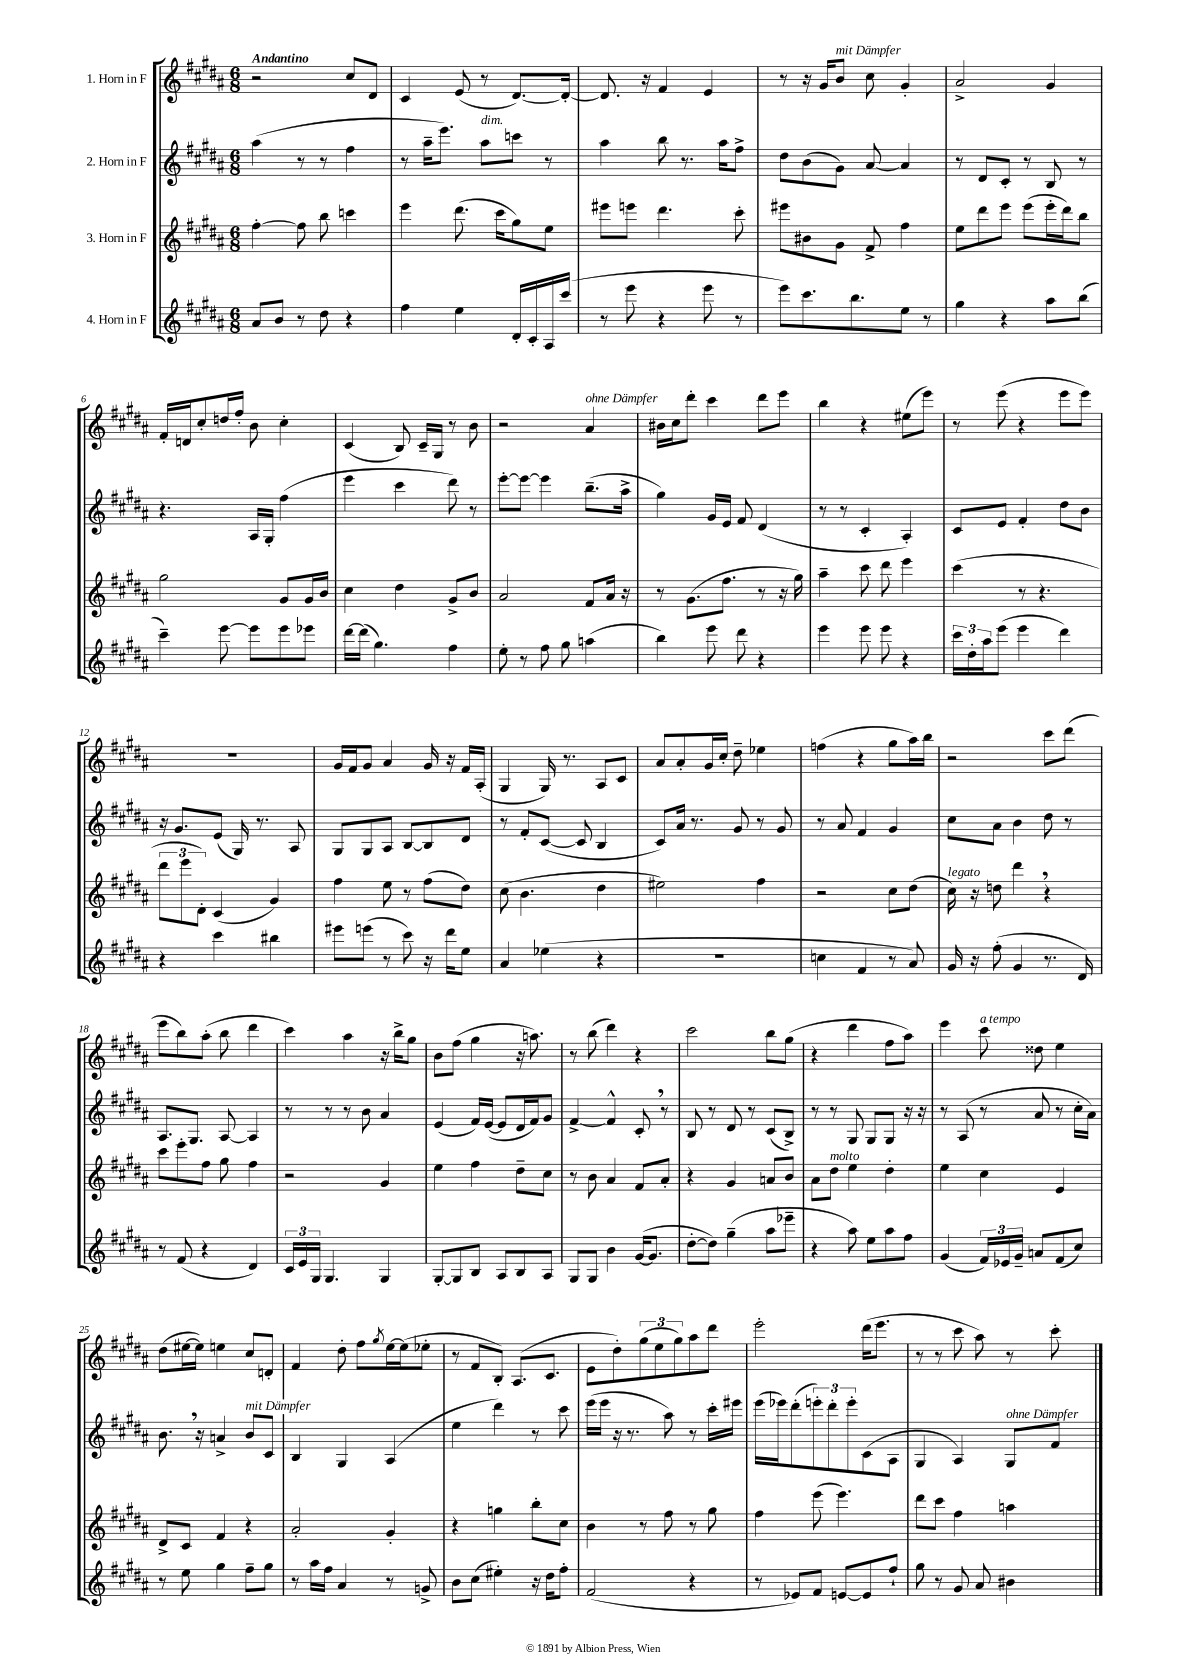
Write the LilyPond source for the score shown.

<<
\new StaffGroup <<
\new Staff = "s0" \with { instrumentName = "1. Horn in F" } {
    \clef treble \key b \major \numericTimeSignature \time 6/8 \tempo "Andantino"
    r2 cis''8 dis'8 |
    cis'4 e'8( r8 dis'8.~) dis'16~-. |
    dis'8. r16 fis'4 e'4 |
    r8 r16 gis'16 b'8^\markup { \italic "mit Dämpfer" } cis''8 gis'4-. |
    ais'2-> gis'4 |
    fis'16-. d'16 cis''8-. d''16 fis''16-. b'8 cis''4-. |
    cis'4( b8) cis'16-- gis16 r8 b'8 |
    r2 ais'4^\markup { \italic "ohne Dämpfer" } |
    bis'16 cis''16 dis'''8-. cis'''4 dis'''8 e'''8 |
    b''4 r4 eis''8( e'''8) |
    r8 e'''8( r4 e'''8 e'''8) |
    R2. |
    gis'16 fis'16 gis'8 ais'4 gis'16 r16 fis'16 ais16-.( |
    gis4 gis16) r8. ais8 cis'8 |
    ais'8 ais'8-. gis'16 cis''16-. dis''8-- ees''4 |
    f''4( r4 gis''8 ais''16) b''16 |
    r2 cis'''8 dis'''8( |
    e'''8 b''8) ais''8-.( b''8 dis'''4 |
    cis'''4) ais''4 r16 b''16-> gis''8 |
    b'8 fis''8( gis''4 r16 a''8.) |
    r8 b''8( dis'''4) r4 |
    cis'''2 b''8 gis''8( |
    r4 dis'''4 fis''8 ais''8) |
    e'''4 cis'''8^\markup { \italic "a tempo" } disis''8 e''4 |
    dis''8( eis''16~ eis''16) e''4 cis''8 d'8-. |
    fis'4 dis''8-. fis''8 \acciaccatura { gis''8 } e''16~ e''16( ees''8-. |
    r8 fis'8 b8-.) ais8.( cis'8. |
    e'8 dis''8-.) \tuplet 3/2 { gis''8( e''8 gis''8) } ais''8 dis'''8 |
    e'''2-. dis'''16( e'''8. |
    r8 r8 cis'''8 ais''8) r8 cis'''8-. \bar "|." |
}
\new Staff = "s1" \with { instrumentName = "2. Horn in F" } {
    \clef treble \key b \major \numericTimeSignature \time 6/8
    ais''4( r8 r8 fis''4 |
    r8 ais''16-- e'''8.) ais''8^\markup { \italic "dim." } c'''8 r8 |
    ais''4 b''8 r8. ais''16 fis''8-> |
    dis''8 b'8( gis'8) ais'8~ ais'4 |
    r8 dis'8 cis'8-. r8 b8 r8 |
    r4. ais16 gis16-. fis''4( |
    e'''4 cis'''4 dis'''8) r8 |
    e'''8~-. e'''8~ e'''4 b''8.--( ais''16-> |
    gis''4) gis'16 e'16 fis'8 dis'4( |
    r8 r8 cis'4-. ais4-.) |
    cis'8 e'8 fis'4-. dis''8 b'8 |
    r16 gis'8. e'8( gis16) r8. ais8 |
    gis8 gis8 ais8 b8~ b8 dis'8 |
    r8 fis'8-. cis'8~( cis'8 b4 |
    cis'8) ais'16 r8. gis'8 r8 gis'8 |
    r8 ais'8 fis'4 gis'4 |
    cis''8 ais'8 b'4 dis''8 r8 |
    ais8. gis8. ais8~ ais4 |
    r8 r8 r8 b'8 ais'4 |
    e'4( fis'16) e'16~( e'8 dis'16 fis'16) gis'8 |
    fis'4~-> fis'4-^ cis'8-. \breathe r8 |
    b8 r8 dis'8 r8 cis'8( b8->) |
    r8 r8 gis8 gis8 gis8 r16 r16 |
    r8 ais8( r8 ais'8 r8 cis''16-. ais'16) |
    b'8. \breathe r16 a'4-> b'8^\markup { \italic "mit Dämpfer" } cis'8 |
    b4 gis4 ais4( |
    e''4 dis'''4) r8 cis'''8 |
    e'''16( e'''16 r16 r8. ais''8) r8 cis'''16-. eis'''16 |
    e'''16( ees'''16) dis'''8-.( \tuplet 3/2 { e'''8-.) dis'''8-. e'''8-. } cis'8( ais8 |
    gis4 ais4) gis8^\markup { \italic "ohne Dämpfer" } fis'8 \bar "|." |
}
\new Staff = "s2" \with { instrumentName = "3. Horn in F" } {
    \clef treble \key b \major \numericTimeSignature \time 6/8
    fis''4~-. fis''8 b''8 c'''4 |
    e'''4 dis'''8.( cis'''16 gis''8) e''8 |
    eis'''8 e'''8 dis'''4. cis'''8-. |
    eis'''8 bis'8 gis'8 fis'8-> fis''4 |
    e''8 dis'''8 e'''8 e'''8( e'''16-. dis'''16) b''8 |
    gis''2 gis'8 gis'16 b'16 |
    cis''4 dis''4 gis'8-> b'8 |
    ais'2 fis'8 ais'16 r16 |
    r8 gis'8.( fis''8. r8 r16 gis''16) |
    ais''4-- cis'''8 dis'''8 e'''4 |
    cis'''4( r8 r4. |
    \tuplet 3/2 { dis'''8 e'''8 dis'8-.) } cis'4( gis'4) |
    fis''4 e''8 r8 fis''8( dis''8) |
    cis''8( b'4. dis''4 |
    eis''2) fis''4 |
    r2 cis''8 dis''8( |
    cis''16^\markup { \italic "legato" }) r16 d''8 dis'''4 \breathe r4 |
    cis'''8 e'''8-. fis''8 gis''8 fis''4 |
    r2 gis'4 |
    e''4 fis''4 dis''8-- cis''8 |
    r8 b'8 ais'4 fis'8 ais'8-. |
    r4 gis'4 a'8 b'8 |
    ais'8 dis''8^\markup { \italic "molto" } e''4 dis''4-. |
    e''4 cis''4 e'4 |
    dis'8-> cis'8 fis'4 r4 |
    ais'2-. gis'4-. |
    r4 g''4 b''8-. cis''8 |
    b'4 r8 fis''8 r8 gis''8 |
    fis''4 e'''8( e'''4.) |
    dis'''8 cis'''8 fis''4 a''4 \bar "|." |
}
\new Staff = "s3" \with { instrumentName = "4. Horn in F" } {
    \clef treble \key b \major \numericTimeSignature \time 6/8
    ais'8 b'8 r8 dis''8 r4 |
    fis''4 e''4 dis'16-. cis'16-. ais16 cis'''16( |
    r8 e'''8 r4 e'''8 r8 |
    e'''8) cis'''8. b''8. e''8 r8 |
    gis''4 r4 ais''8 b''8( |
    cis'''4--) e'''8~ e'''8 e'''8 ees'''8 |
    dis'''16~ dis'''16( gis''4.) fis''4 |
    e''8-. r8 fis''8 gis''8 a''4( |
    b''4) e'''8 dis'''8 r4 |
    e'''4 e'''8 e'''8 r4 |
    \tuplet 3/2 { cis'''16 dis''16-. ais''16 } e'''8( e'''4 dis'''4) |
    r4 cis'''4 bis''4 |
    eis'''8 e'''8( r8 cis'''8) r16 dis'''16 e''8 |
    ais'4 ees''4( r4 |
    R2. |
    c''4 fis'4 r8 ais'8) |
    gis'16 r16 fis''8-.( gis'4 r8. dis'16) |
    r8 fis'8( r4 dis'4) |
    \tuplet 3/2 { cis'16 e'16 gis16 } gis4. gis4 |
    gis8~-. gis8 b8 ais8 b8 ais8 |
    gis8 gis8 b'4 gis'16~( gis'8. |
    dis''8~-. dis''8) gis''4--( ais''8 ees'''8-- |
    r4 ais''8) e''8 ais''8 fis''8 |
    gis'4( \tuplet 3/2 { fis'16) ees'16 gis'16-- } a'8 fis'8( cis''8) |
    r8 e''8 gis''4 fis''8-- gis''8 |
    r8 ais''16 fis''16 ais'4 r8 g'8-> |
    b'8 cis''8( eis''4-.) r16 dis''16 fis''8-. |
    fis'2( r4 |
    r8 ees'8) fis'8 e'8~ e'8 fis''8-! |
    gis''8 r8 gis'8 ais'8 bis'4 \bar "|." |
}
>>
>>
